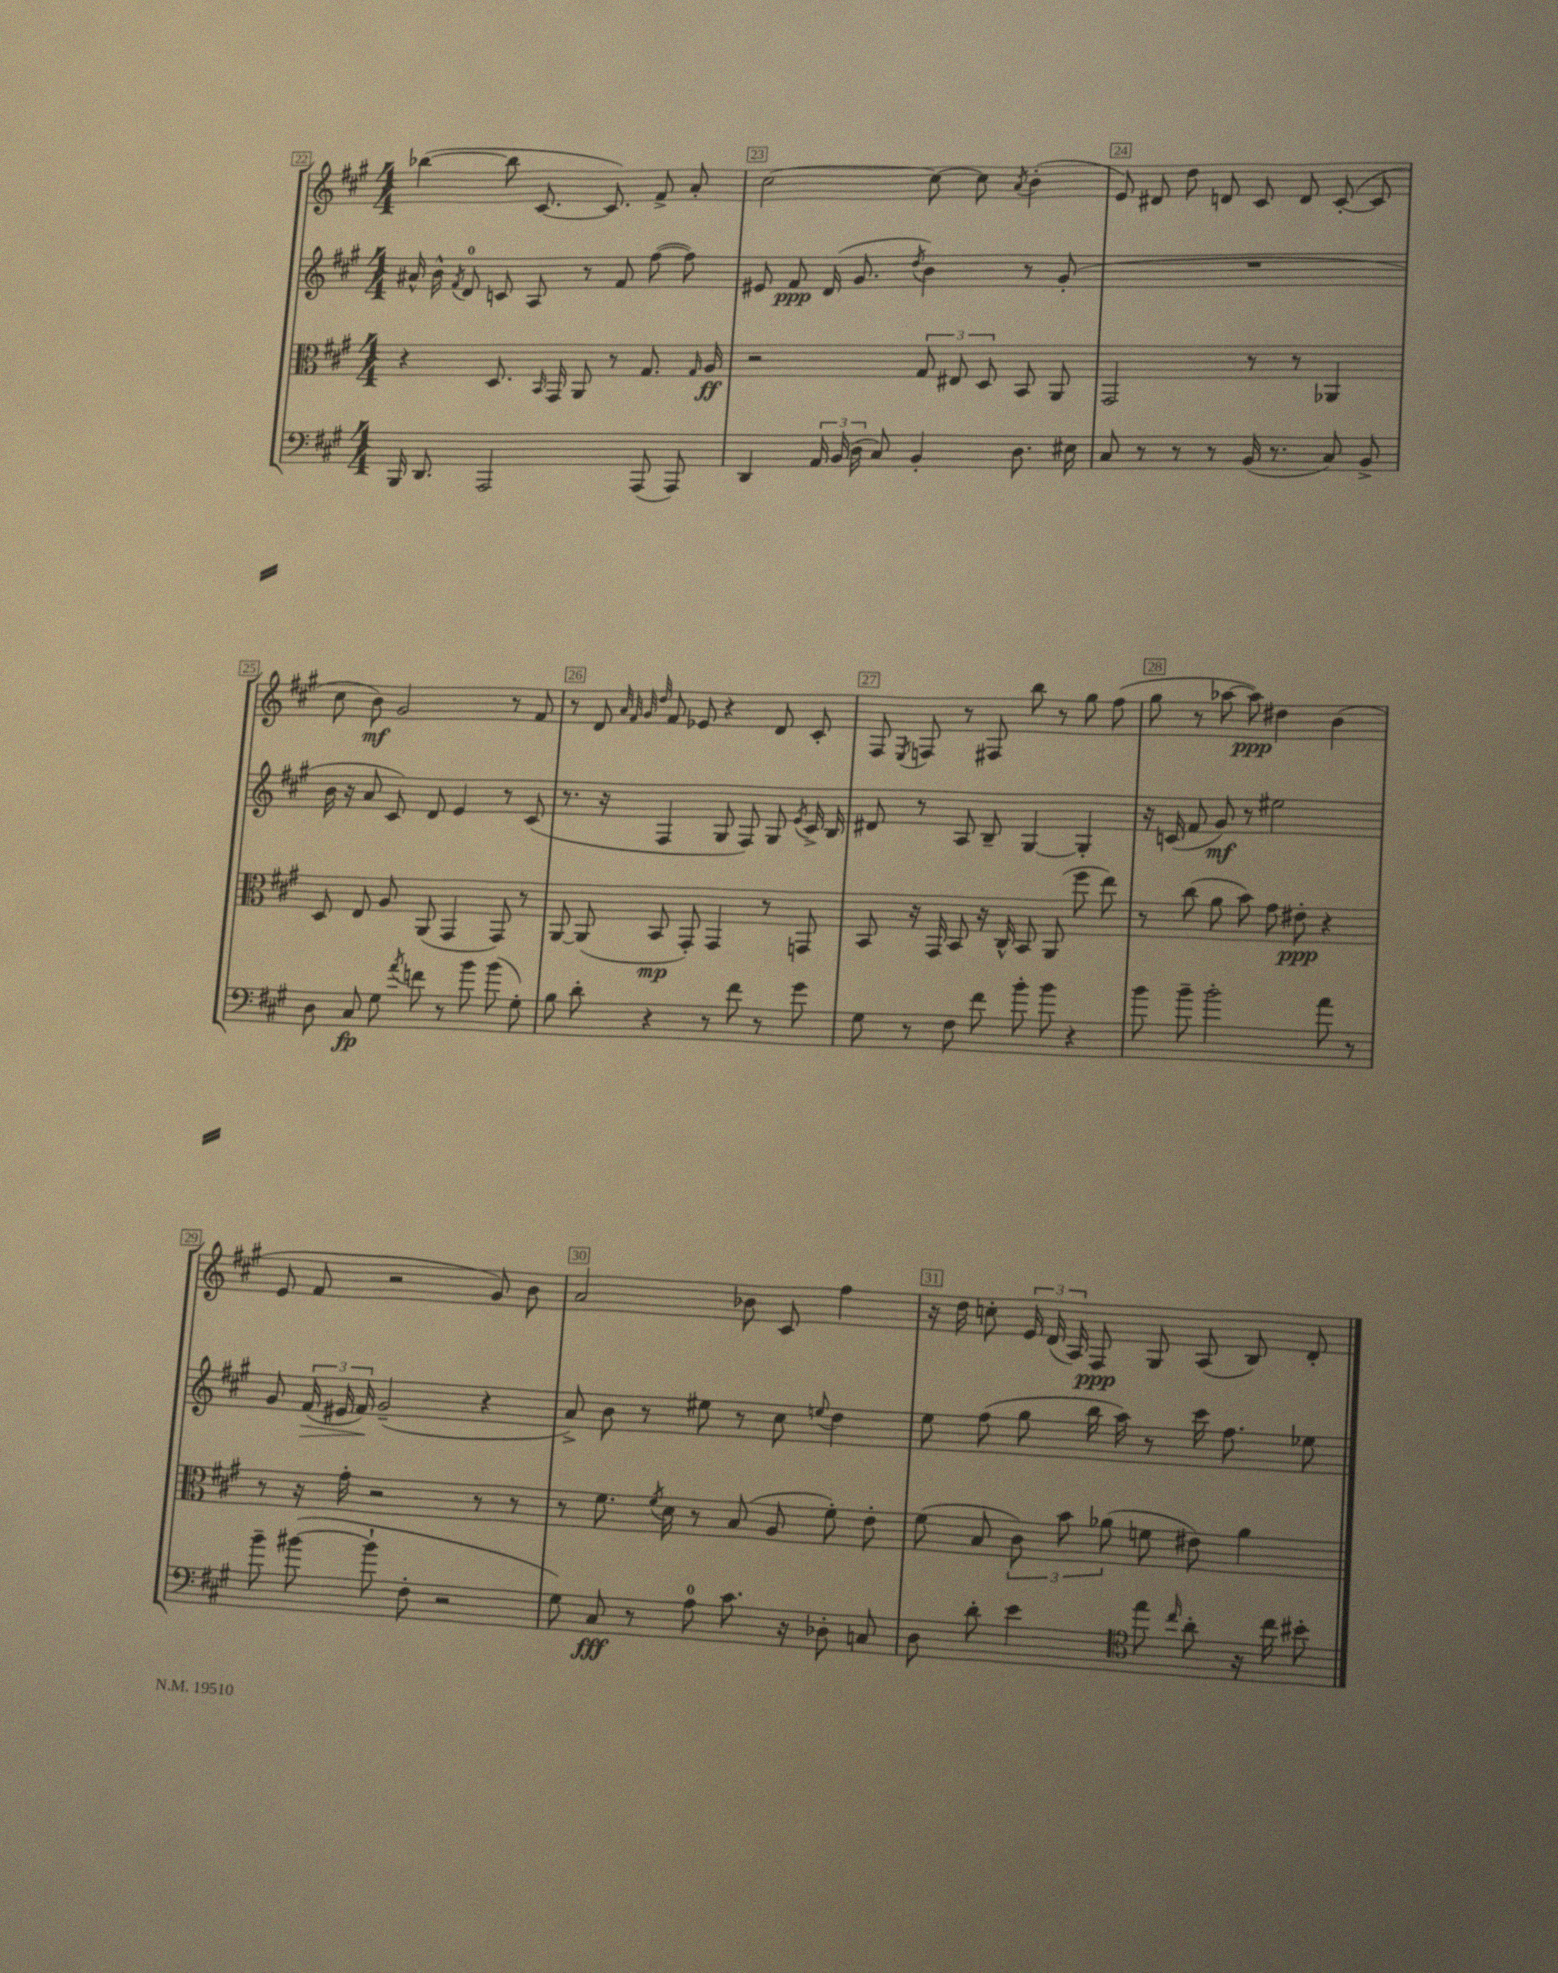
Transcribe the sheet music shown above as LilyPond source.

<<
\new StaffGroup <<
\new Staff = "s0" {
    \clef treble \key a \major \numericTimeSignature \time 4/4
    \autoBeamOff bes''4~( bes''8 cis'8.~ cis'8.) fis'8-> a'8-. |
    cis''2~ cis''8~ cis''8 \acciaccatura { a'8 } b'4-.( |
    e'8) dis'8 d''8 d'8 cis'8 d'8 cis'8~-.( cis'8 |
    cis''8 b'8\mf) gis'2 r8 fis'8 |
    r8 d'8 \grace { a'32 fis'32 gis'32 d''32 } fis'8 ees'8 r4 d'8 cis'8-. |
    fis8 \acciaccatura { e8 } f8 r8 fis8 b''8 r8 gis''8 fis''8( |
    gis''8 r8 aes''8~ aes''8\ppp) dis''4 b'4( |
    e'8 fis'8 r2 gis'8) b'8 |
    a'2 bes'8 cis'8 fis''4 |
    r16 d''16 c''8-. \tuplet 3/2 { e'16 d'16( a16) } fis8\ppp gis8 a8( b8) d'8-. \bar "|." |
}
\new Staff = "s1" {
    \clef treble \key a \major \numericTimeSignature \time 4/4
    \autoBeamOff ais'16-^ b'16-^ \acciaccatura { fis'8 } d'8-0 c'8 a8 r8 fis'8 fis''8~( fis''8) |
    eis'8 fis'8\ppp d'16( gis'8. \acciaccatura { d''8 } b'4) r8 gis'8-.( |
    R1 |
    b'16 r16 a'8 cis'8) d'8 e'4 r8 cis'8( |
    r8. r16 fis4 gis8 fis8) gis8 \acciaccatura { e'8 } cis'16-> b16 |
    dis'8 r8 a8 b8-- gis4~ gis4-. |
    r16 c'16( fis'8 gis'8\mf) r8 eis''2 |
    gis'8 \tuplet 3/2 { fis'16\>( eis'16 fis'16\!) } gis'2--( r4 |
    a'8->) b'8 r8 eis''8 r8 cis''8 \appoggiatura { e''8 } d''4 |
    e''8 fis''8( gis''8 b''16 a''16) r8 cis'''16 fis''8. ees''8 \bar "|." |
}
\new Staff = "s2" {
    \clef alto \key a \major \numericTimeSignature \time 4/4
    \autoBeamOff r4 d8. \grace { b,16 } gis,16 a,8 r8 gis8. \grace { gis16 } a16\ff |
    r2 \tuplet 3/2 { gis8 eis8 d8 } b,8 a,8 |
    gis,2 r8 r8 aes,4 |
    d8 e8 a8 a,8( gis,4 gis,8) r8 |
    a,8~ a,8( b,8\mp gis,8-.) gis,4 r8 g,8 |
    b,8 r16 gis,16 b,8 r16 cis16-^ b,8 a,8( fis''8 e''8) |
    r8 cis''8( a'8 b'8) gis'8 eis'8-.\ppp r4 |
    r8 r16 gis'16-. r2 r8 r8 |
    r8 fis'8. \acciaccatura { fis'8 } d'16 r8 b8( a8 fis'8-.) e'8-. |
    fis'8( b8 \tuplet 3/2 { cis'8) b'8 aes'8( } f'8 eis'8) aes'4 \bar "|." |
}
\new Staff = "s3" {
    \clef bass \key a \major \numericTimeSignature \time 4/4
    \autoBeamOff b,,16 d,8. a,,2 a,,8( a,,8) |
    d,4 \tuplet 3/2 { a,16 b,16( d16 } cis8) b,4-. d8. eis16 |
    cis8 r8 r8 r8 b,16( r8. cis8) b,8-> |
    d8 cis8\fp gis8 \acciaccatura { a'8 } f'8 r8 b'8 b'8( gis8-.) |
    b8 d'8-. r4 r8 fis'8 r8 gis'8 |
    gis8 r8 fis8 fis'8 b'8-. b'8 r4 |
    b'8 b'8-- b'2-. a'8 r8 |
    b'8-- bis'8~( bis'8-! fis8-. r2 |
    gis8) cis8\fff r8 a8-0 cis'8. r16 des8-. c8 |
    d8 d'8-. e'4 \clef tenor e''8 \grace { cis''16 } a'8-. r16 cis''16 bis'8-. \bar "|." |
}
>>
>>
\layout { \context { \Score currentBarNumber = #22 \override BarNumber.break-visibility = ##(#f #t #t) barNumberVisibility = #all-bar-numbers-visible \override BarNumber.stencil = #(make-stencil-boxer 0.1 0.3 ly:text-interface::print) } }
